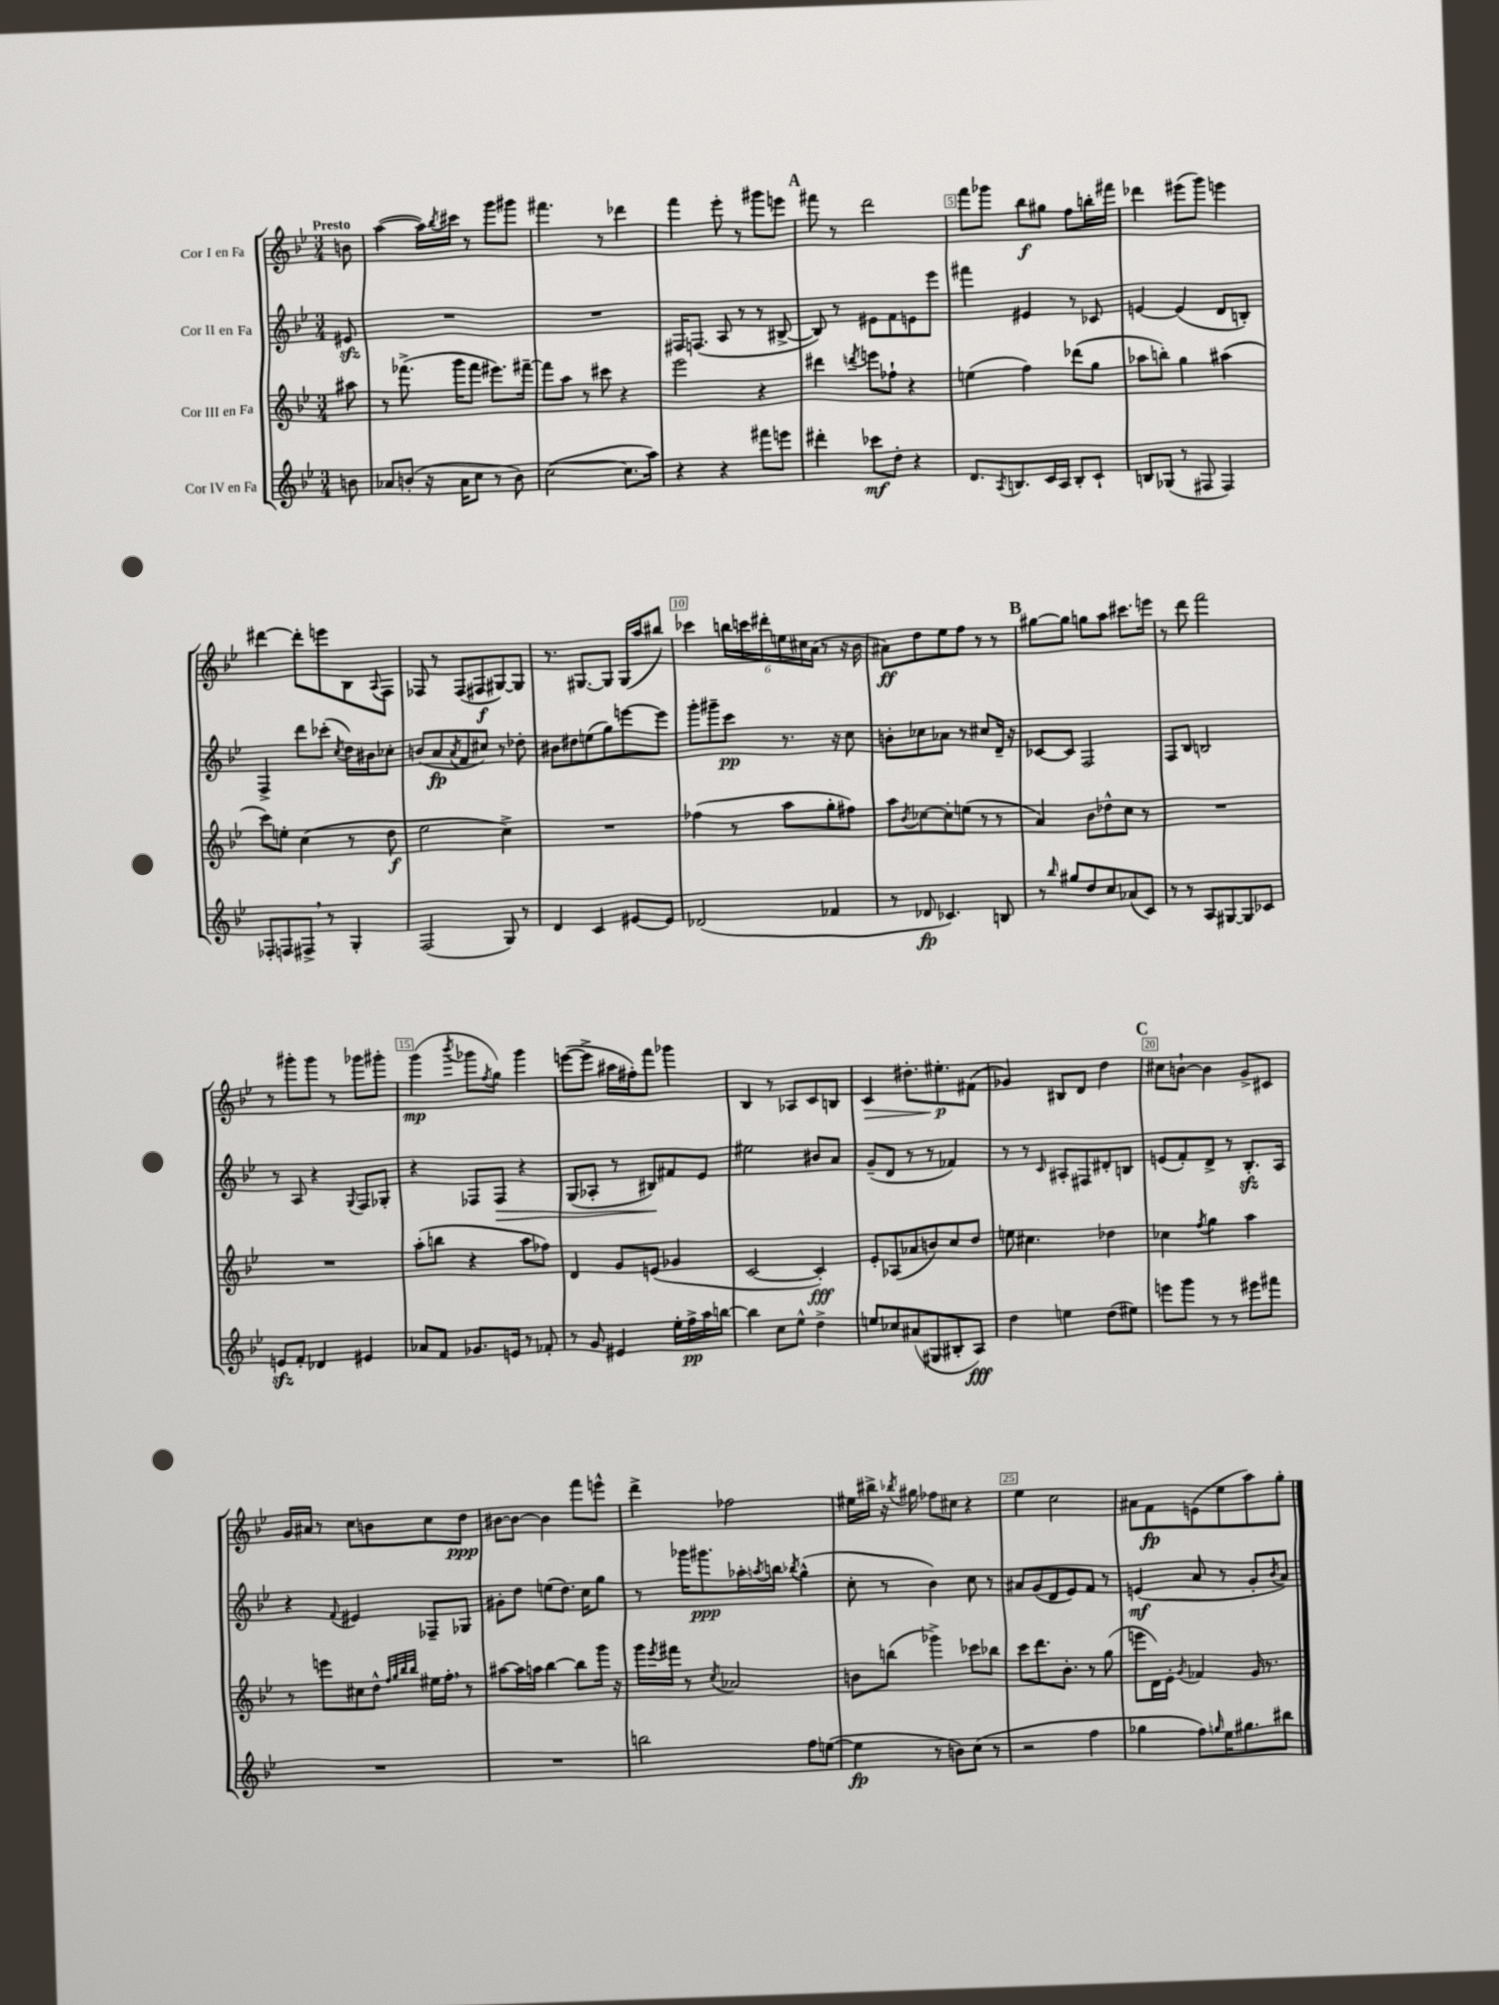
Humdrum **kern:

**kern	**kern	**kern	**kern
*staff4	*staff3	*staff2	*staff1
*clefG2	*clefG2	*clefG2	*clefG2
*k[b-e-]	*k[b-e-]	*k[b-e-]	*k[b-e-]
*M3/4	*M3/4	*M3/4	*M3/4
8b\	8aa#\	8e#/	8b\
=	=	=	=
8a-/L	8r	2.r	([4aa\
(8b'/J	(8.fff-^\	.	.
16r	.	.	16aa\]LL)
.	.	.	8qbb-/
16a-\LK	16ggg\LK	.	16ccc#\JJ
8cc\J	8fff-\J	.	8r
8r	8.eee#\L)	.	8ggg\L
8b\)	.	.	8ggg#\J
.	[16fff#~\Jk	.	.
=	=	=	=
([2cc\	8fff#\]L	2.r	4.fff#\
.	8aa\J	.	.
.	8r	.	.
.	8ccc#\	.	8r
8.cc\]L	4r	.	4ddd-\
16aa\Jk)	.	.	.
=	=	=	=
4r	2eee-\	16F#/LK	4fff\
.	.	(8.F/J	.
4r	.	8A/	8eee-'\
.	.	8r	8r
8fff#\L	4r	8r	8ggg#\L
8eee\J	.	[8B#^/	8eee\J
=	=	=	=
4ddd#'\	4ddd#\	8B#/])	8fff#\
.	.	8r	8r
.	8qddd/	.	.
8ccc-\L	8eee\L	8e#\L	2ddd\
8dd'\J	8ff-`\J	8f\	.
4r	4r	8e\	.
.	.	8eee-\J	.
=	=	=	=
8.d/L	(4ee\	4fff#\	8fff\L
.	.	.	8ggg-\J
8qA/	.	.	.
8.B/	.	.	.
.	4ff\)	4e#/	8bb-\L
16c/L	.	.	8gg#\J
16A/JJ	.	.	.
8B'/L	(8ddd-\L	8r	8ff\L
8c`/J	8gg\J	8c-/	16bb'\L
.	.	.	16fff#\JJ
=	=	=	=
8B/L	8aa-\L	[4e/	4ddd-\
(8G-/J	8bb'\J)	.	.
8r	4gg\	(4e/]	(8eee#\L
8F#/	.	.	8ggg\J)
4F#/)	(4aa#\	8d/L	4eee\
.	.	8B'/J)	.
=	=	=	=
8F-'/L	8ccc\L)	4F^/	[4ddd#\
8F/	8ee'\J	.	.
8F#^/J	(4cc\	8ddd\L	8ddd#'\]L
8r	.	(8ccc-'\J	8eee\
.	.	8qcc/	.
4G'/	8r	16dd\LL)	8B-\
.	.	16b#\J	.
.	.	.	8qqA/
.	8dd\	8cc-'\J	8F\J
=	=	=	=
(2F/	2ee-\	(8b/L	8F-/
.	.	8a/	8r
.	.	8qa/	.
.	.	8f/	(8F-/L
.	.	8cc#/J)	8F#/
8G/)	4cc^\)	8r	[8G#/)
8r	.	8dd-'\	8G#/]J
=	=	=	=
4d/	2.r	8b#\L	8.r
.	.	8dd#\	.
.	.	.	[8.G#/L
4c/	.	(8ee\	.
.	.	8gg\)	8G#/]J
[8e#/L	.	[8eee\	(16G#/LL
.	.	.	16aa/J
8e#/]J	.	8eee\]J	8bb#/J)
=	=	=	=
(2d-/	(4ff-\	8ggg'\L	4ccc-\
.	.	8ggg#~\	.
.	8r	8ccc\J	24bb\LL
.	.	.	24ccc\
.	.	.	24ddd#'\
.	8aa\L	8.r	24ee\
.	.	.	24cc#\
.	.	.	(24a\JJ
4f-/	8gg'\	.	8r
.	.	16r	.
.	8ff#\J)	8cc\	16r
.	.	.	16b-\
=	=	=	=
8r	8aa\L	8b'\L	8a#\L)
.	8qb-/	.	.
8d-/	[8cc-\	8cc-\	8dd\
4.c-/)	8cc-'\]	8a-\J	8ee-\
.	(8ee\J	8r	8ff\J
.	8r	8cc#/L	8r
8B/	8r	16d~/Jk	8r
.	.	16r	.
=	=	=	=
8r	4a/)	[8c-/L	[8gg#\L
16qqbb-/	.	.	.
8gg#/L	.	8c-/]J	8gg#\]J
8dd/	8b-\L	2F/	8gg\L
8cc/	8dd-^^\	.	8aa\J
(8a-/	8cc\J	.	8.ccc#\L
8c/J)	8r	.	.
.	.	.	16eee\Jk
=	=	=	=
8r	2.r	8F/L	8r
8r	.	8B-/J	8ddd\
8A/L	.	2B/	2fff\
[8G#/	.	.	.
8G#/]	.	.	.
8c-/J	.	.	.
=	=	=	=
8e/L	2.r	8r	8r
8f'/J	.	8A/	8ggg#'\L
4d-/	.	4r	8ggg#\J
.	.	.	8r
.	.	8qqG/	.
4e#/	.	8F/L	8ggg-\L
.	.	8G-'/J	8ggg#'\J
=	=	=	=
8a-/L	(8aa'\L	4r	(4ggg\
8f/J	8bb\J	.	.
.	.	.	8qbbb-/
8.g-/L	4r	8F-/L	8ggg-\L
.	.	.	8qff/
.	.	8F-/J	8gg\J)
16e/Jk	.	.	.
8r	8aa\L	4r	4ggg-\
8f-'/	8ff-\J)	.	.
=	=	=	=
8r	4d/	(8G/L	([8eee\L
8g/	.	8A-'/J	8eee^\]J
4e#/	8g/L	8r	16aa#\LL
.	.	.	16ff#'\J)
.	(8e/J	8B#/L)	8fff\J
16ee-'\LL	4g-/	8f#/	4ggg-\
16ff^\	.	.	.
16aa\	.	8e-/J	.
[16bb\JJ	.	.	.
=	=	=	=
4bb\]	[2c/	2ee#\	4B-/
8cc\L	.	.	8r
8ee-^^\J	.	.	8A-/L
4dd^\	4c'/])	8b#/L	8c/
.	.	8a/J	8B/J
=	=	=	=
8ee/L	8e-'/L	(8g~/L	4c/
8cc-/	(8A-/	8d/J	.
(8a#/	8a-/	8r	8.dd#'\L
8G#/	8b/)	8r	.
.	.	.	8.ee#'\
8B#'/	8cc/	4f-/)	.
8A/J)	8dd/J	.	(8f#\J
=	=	=	=
4dd\	8ee\	8r	4g-/)
.	4.cc#\	8r	.
.	.	16qqc/	.
4ee\	.	8A#'/L	8B#/L
.	.	8F#/	8d/J
(8dd\L	4dd-\	8d#'/	4dd\
8ee#\J)	.	8B/J	.
=	=	=	=
8eee\L	4cc-\	(8e/L	8cc#\L
8ggg\J	.	8f'/)	[8b`\J
.	8qff/	.	.
8r	4gg\	8d^/J	4b\]
8r	.	8r	.
8eee#\L	4aa\	8.B-'/L	8g^/L
8fff#\J	.	.	8c#/J
.	.	16A/Jk	.
=	=	=	=
2.r	8r	4r	16g/LL
.	.	.	16a#/JJ
.	8eee\L	.	8r
.	.	8qqf/	.
.	8cc#\	4e#/	8cc\L
.	8dd^^\J	.	8b\
.	32qqff/LLL	.	.
.	32qqgg/	.	.
.	32qqbb-/	.	.
.	32qqbb-/JJJ	.	.
.	16ee#\LL	8F-~/L	8cc\
.	16ff'\JJ	.	.
.	8r	8G-/J	8dd\J
=	=	=	=
2.r	[8aa#\L	8g#'\L	[8b#\L
.	16aa#\]L	8dd\J	8b#\_J
.	16aa\JJ	.	.
.	[4bb-\	(8ee\L	4b#\]
.	.	8.dd\J)	.
.	8bb-\]L	.	8fff\L
.	.	16cc\LK	.
.	16ggg\Jk	8gg\J	8eee^^\J
.	16r	.	.
=	=	=	=
2bb\	16ggg\LL	8r	4ddd^\
.	8qeee-/	.	.
.	16fff#\JJ	.	.
.	8r	16ggg-\LK	.
.	.	8.ggg#\	.
.	8qcc/	.	.
.	2a-/	.	2ff-\
.	.	16aa-'\L	.
.	.	8qaa/	.
.	.	16bb\JJ	.
.	.	8qbb-/	.
8ff\L	.	(4gg^^\	.
([8ee\J	.	.	.
=	=	=	=
4ee\]	8b\L	8cc'\	16ee#\LL
.	.	.	16bb#^\JJ
.	(8bb\J	8r	16r
.	.	.	8qbb-/
.	.	.	16gg#\
8r	4ggg-^\)	4b-\)	8ff-\L
8b\L)	.	.	8cc#\J
(8cc\J	8ccc-\L	8cc\	4r
8r	8bb-\J	8r	.
=	=	=	=
2r	8ccc\L	8a#/L	4ee-\
.	8.ddd\	(8g/	.
.	.	8d/	2cc\
.	8.b-'\J	.	.
.	.	8e-/)	.
4ff\	8r	8f/J	.
.	(8gg\	8r	.
=	=	=	=
4gg-\	8eee\L	(4e/	8a#\L
.	16d\L)	.	8f\
.	16e-'\JJ	.	.
.	8qg/	.	.
8ff\L)	4f-/	8a/	(8e\
16qqgg/	.	.	.
16ee-\K	.	8r	8ee-\
8.gg#\	.	.	.
.	16g/	8g'/L	8aa\)
.	8.r	.	.
.	.	8qb-/	.
8bb#\J	.	8a/J)	8gg'\J
==	==	==	==
*-	*-	*-	*-
